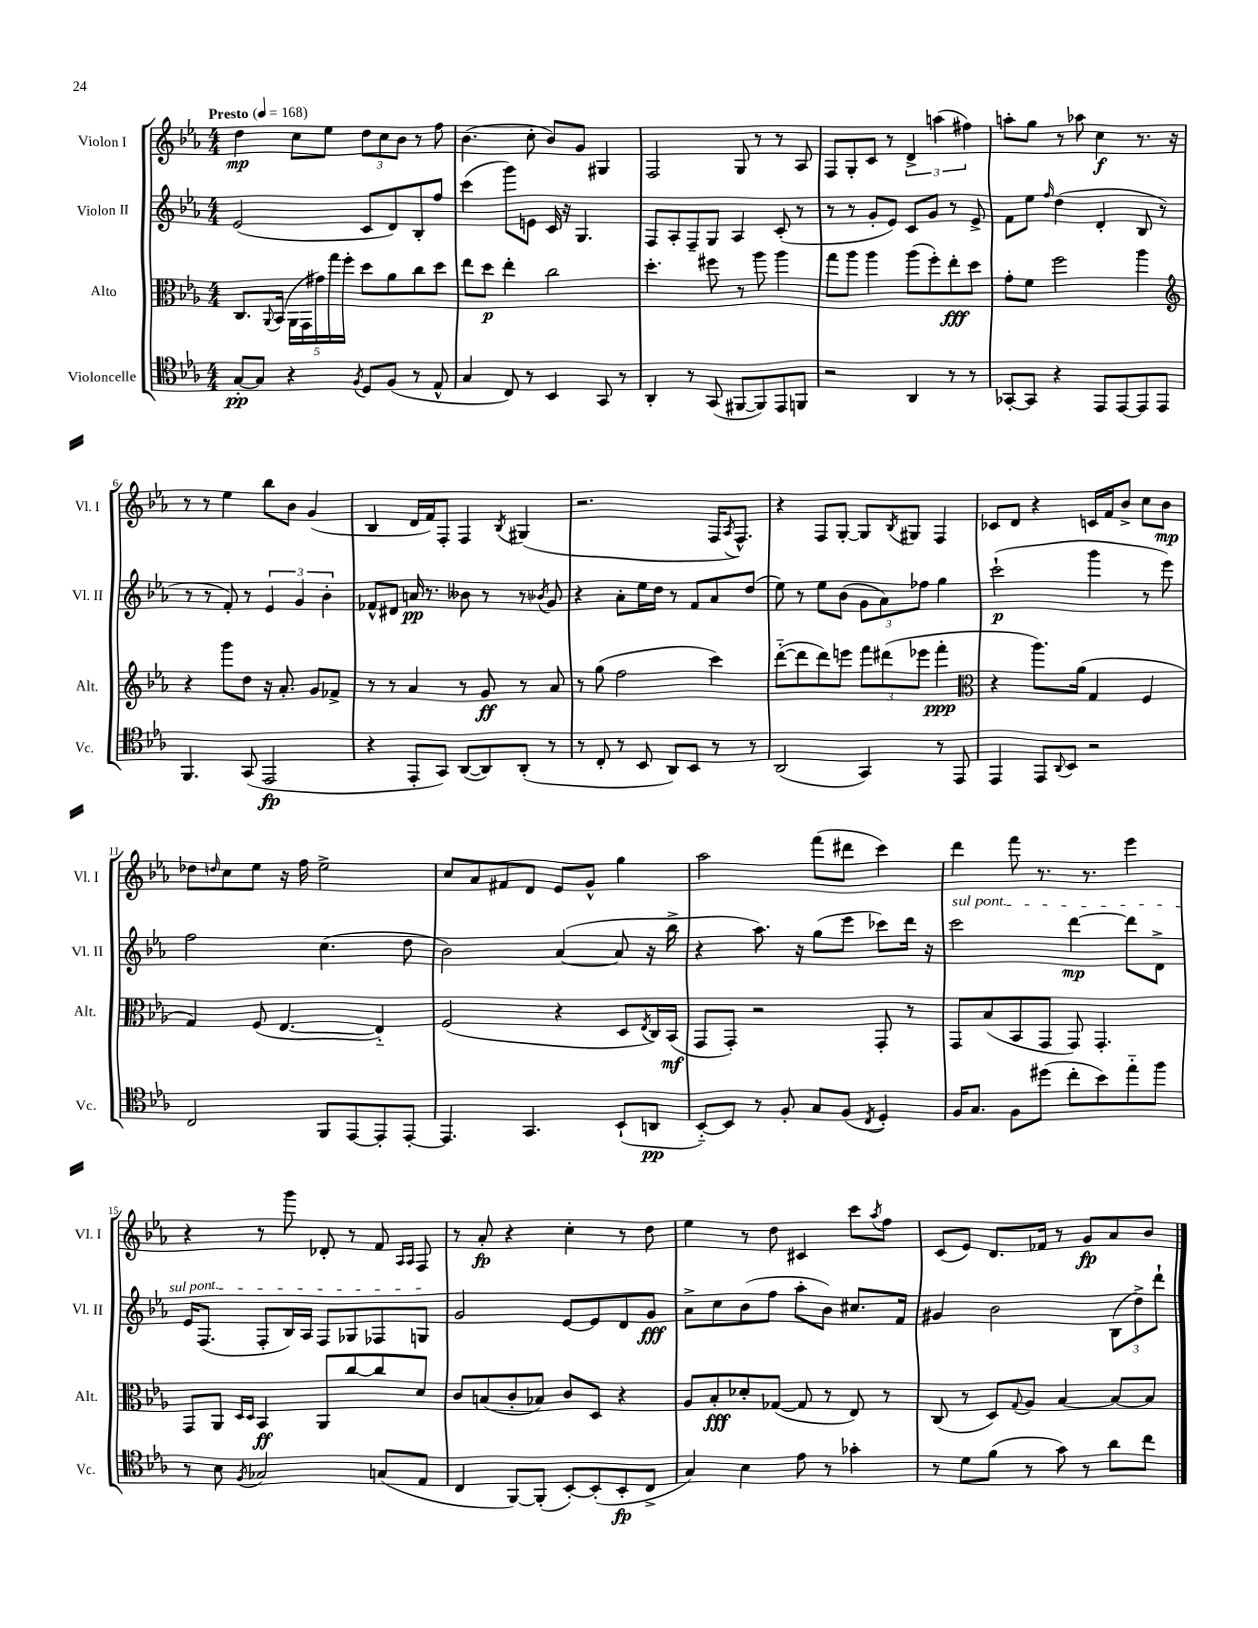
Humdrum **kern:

**kern	**dynam	**kern	**dynam	**kern	**dynam	**kern	**dynam
*part4	*part4	*part3	*part3	*part2	*part2	*part1	*part1
*staff4	*staff4	*staff3	*staff3	*staff2	*staff2	*staff1	*staff1
*I"Violoncelle	*	*I"Alto	*	*I"Violon II	*	*I"Violon I	*
*I'Vc.	*	*I'Alt.	*	*I'Vl. II	*	*I'Vl. I	*
*clefC4	*	*clefC3	*	*clefG2	*	*clefG2	*
*k[b-e-a-]	*	*k[b-e-a-]	*	*k[b-e-a-]	*	*k[b-e-a-]	*
*M4/4	*	*M4/4	*	*M4/4	*	*M4/4	*
*MM168	*	*MM168	*	*MM168	*	*MM168	*
=1	=1	=1	=1	=1	=1	=1	=1
!	!	!	!	!	!	!LO:TX:a:B:t=Presto	!
[8G'/L	pp	8.C/L	.	(2e-/	.	4dd\	mp
8G/J]	.	.	.	.	.	.	.
.	.	8qqAA-/	.	.	.	.	.
.	.	(16BB-/Jk	.	.	.	.	.
4r	.	20AA-\LL	.	.	.	8cc\L	.
.	.	20GG\	.	.	.	.	.
.	.	20g#X\)	.	.	.	.	.
.	.	.	.	.	.	8ee-\J	.
.	.	20gg\	.	.	.	.	.
.	.	20ff'\JJ	.	.	.	.	.
8qF/	.	.	.	.	.	.	.
8D/L	.	8dd\L	.	8c/L	.	12dd\L	.
.	.	.	.	.	.	12cc\	.
(8F/J	.	8a-\	.	8d/)	.	.	.
.	.	.	.	.	.	12b-\J	.
8r	.	8cc\	.	8B-'/	.	8r	.
8E-^^/	.	8dd\J	.	8ff/J	.	8ff\	.
=2	=2	=2	=2	=2	=2	=2	=2
4G/	.	8ee-\L	.	(4ccc\	.	(4.b-\	.
.	.	8dd\J	p	.	.	.	.
8C/)	.	4ee-'\	.	8ggg\L)	.	.	.
8r	.	.	.	8en\J	.	8cc'\	.
4BB-/	.	2cc\	.	16c/	.	8b-/L)	.
.	.	.	.	16r	.	.	.
.	.	.	.	4.G/	.	8g/J	.
8GG/	.	.	.	.	.	4G#X/	.
8r	.	.	.	.	.	.	.
=3	=3	=3	=3	=3	=3	=3	=3
4AA-'/	.	4.dd'\	.	8F/L	.	2F/	.
.	.	.	.	8A-'/	.	.	.
8r	.	.	.	8F~/	.	.	.
(8GG/	.	8ff#X\	.	8G/J	.	.	.
[8FF#X/L	.	8r	.	4A-/	.	8G/	.
8FF#/])	.	8aa-\	.	.	.	8r	.
8EE-/	.	4aa-\	.	(8c'/	.	8r	.
8FFn/J	.	.	.	8r	.	8A-/	.
=4	=4	=4	=4	=4	=4	=4	=4
2r	.	8gg\L	.	8r	.	8F/L	.
.	.	8aa-\J	.	8r	.	8G'/	.
.	.	4aa-\	.	8g'/L	.	8c/J	.
.	.	.	.	8e-/J)	.	8r	.
4AA-/	.	(8aa-\L	.	8c/L	.	6d^/	.
.	.	8ff'\)	.	8g/J	.	.	.
.	.	.	.	.	.	(6aan\	.
8r	.	8ee-'\	fff	8r	.	.	.
.	.	.	.	.	.	6ff#X\)	.
8r	.	8dd\J	.	8e-^/	.	.	.
=5	=5	=5	=5	=5	=5	=5	=5
[8GG-X'/L	.	8g'\L	.	8f\L	.	8aan'\L	.
8GG-/J]	.	8f\J	.	8ee-\J	.	8gg\J	.
.	.	.	.	16qqff/	.	.	.
4r	.	2ff\	.	(4dd\	.	8r	.
.	.	.	.	.	.	8aa-X\	.
8EE-/L	.	.	.	4d'/	.	4cc\	f
[8EE-/	.	.	.	.	.	.	.
8EE-/]	.	4aa-\	.	8B-/	.	8.r	.
8EE-/J	.	.	.	8r	.	.	.
.	.	.	.	.	.	16r	.
!!LO:LB:g=z
=6	=6	=6	=6	=6	=6	=6	=6
*	*	*clefG2	*	*	*	*	*
4.FF/	.	4r	.	8r	.	8r	.
.	.	.	.	8r	.	8r	.
.	.	8ggg\L	.	8f'/)	.	4ee-\	.
(8GG/	.	8dd\J	.	8r	.	.	.
2EE-/	fp	16r	.	6e-/	.	8bb-\L	.
.	.	8.a-'/	.	.	.	.	.
.	.	.	.	.	.	8b-\J	.
.	.	.	.	6g/	.	.	.
.	.	8g/L	.	.	.	(4g/	.
.	.	.	.	6b-'\	.	.	.
.	.	8f-X^/J	.	.	.	.	.
=7	=7	=7	=7	=7	=7	=7	=7
4r	.	8r	.	8f-X^^/L	.	4B-/	.
.	.	8r	.	8d#X/J	.	.	.
8EE-'/L	.	4a-/	.	16an/	pp	16d/LL	.
.	.	.	.	8.r	.	16f/J)	.
8GG/J)	.	.	.	.	.	8F'/J	.
([8AA-/L	.	8r	.	8b--X\	.	4F/	.
8AA-/])	.	8g/	ff	8r	.	.	.
.	.	.	.	.	.	8qB-/	.
(8AA-'/J	.	8r	.	8r	.	(4G#X/	.
.	.	.	.	8qb-X/	.	.	.
8r	.	8a-/	.	8g/	.	.	.
=8	=8	=8	=8	=8	=8	=8	=8
8r	.	8r	.	4r	.	2.r	.
8C'/	.	(8gg\	.	.	.	.	.
8r	.	2ff\	.	8a-'\L	.	.	.
8BB-/	.	.	.	16ee-\L	.	.	.
.	.	.	.	16dd\JJ	.	.	.
8AA-/L)	.	.	.	8r	.	.	.
8BB-/J	.	.	.	8f/L	.	.	.
8r	.	4ccc\)	.	8a-/	.	16F/KL	.
.	.	.	.	.	.	8qA-/	.
.	.	.	.	.	.	8.F^^/J)	.
8r	.	.	.	(8dd/J	.	.	.
=9	=9	=9	=9	=9	=9	=9	=9
(2AA-/	.	([8ddd\L	.	8ee-\)	.	4r	.
.	.	8ddd\]	.	8r	.	.	.
.	.	8ddd\)	.	8ee-\L	.	8F/L	.
.	.	8eeen\J	.	(8b-\J	.	[8G'/J	.
4GG/)	.	12fff\L	.	12g\L	.	8G/L]	.
.	.	(12ddd#X\	.	12a-\)	.	.	.
.	.	.	.	.	.	8qB-/	.
.	.	.	.	.	.	8G#X/J	.
.	.	12eee-X\J	.	12ff-X\J	.	.	.
8r	.	4fff'\	ppp	4gg\	.	4F/	.
8EE-/	.	.	.	.	.	.	.
=10	=10	=10	=10	=10	=10	=10	=10
*	*	*clefC3	*	*	*	*	*
4EE-/	.	4r	.	(2ccc`\	p	8c-X/L	.
.	.	.	.	.	.	8d/J	.
8EE-/L	.	8.aa-\L)	.	.	.	4r	.
8qqAA-/	.	.	.	.	.	.	.
8BB-/J	.	.	.	.	.	.	.
.	.	(16a-\Jk	.	.	.	.	.
2r	.	4G/	.	4ggg\	.	16cn/LL	.
.	.	.	.	.	.	16f/J	.
.	.	.	.	.	.	8b-^/J	.
.	.	4F/	.	8r	.	8cc\L	.
.	.	.	.	8eee-\)	.	8b-\J	mp
!!LO:LB:g=z
=11	=11	=11	=11	=11	=11	=11	=11
2C/	.	4G/)	.	2ff\	.	8dd-X\L	.
.	.	.	.	.	.	16qqddn/	.
.	.	.	.	.	.	8cc\	.
.	.	(8F/	.	.	.	8ee-\J	.
.	.	[4.E-/	.	.	.	16r	.
.	.	.	.	.	.	16ff\	.
8FF/L	.	.	.	(4.cc\	.	2ee-^\	.
[8EE-/	.	.	.	.	.	.	.
8EE-'/]	.	4E-/])	.	.	.	.	.
[8EE-'/J	.	.	.	8dd\	.	.	.
=12	=12	=12	=12	=12	=12	=12	=12
4.EE-/]	.	(2F/	.	2b-\)	.	8cc/L	.
.	.	.	.	.	.	8a-/	.
.	.	.	.	.	.	8f#X/	.
4.GG/	.	.	.	.	.	8d/J	.
.	.	4r	.	([4a-/	.	8e-/L	.
.	.	.	.	.	.	8g^^/J	.
(8BB-`/L	.	8D/L	.	8a-/]	.	4gg\	.
.	.	8qE-/	.	.	.	.	.
8AAn/J	pp	16C/L)	.	16r	.	.	.
.	.	(16BB-/JJ	mf	16bb-^\	.	.	.
=13	=13	=13	=13	=13	=13	=13	=13
[8BB-/L)	.	8GG/L	.	4r	.	2aa-\	.
8BB-/J]	.	8GG'/J)	.	.	.	.	.
8r	.	2r	.	8.aa-\)	.	.	.
8F'/	.	.	.	.	.	.	.
.	.	.	.	16r	.	.	.
8G/L	.	.	.	(8gg\L	.	(8fff\L	.
(8F/J	.	.	.	8eee-\J	.	8ddd#X\J	.
8qC/	.	.	.	.	.	.	.
4D'/)	.	8GG'/	.	8ccc-X\L)	.	4ccc\)	.
.	.	8r	.	16ddd\Jk	.	.	.
.	.	.	.	16r	.	.	.
=14	=14	=14	=14	=14	=14	=14	=14
!	!	!	!	!LO:TX:a:i:t=sul pont.	!	!	!
16F/KL	.	8GG/L	.	2ccc\	.	4ddd\	.
8.G/J	.	.	.	.	.	.	.
.	.	(8B-/	.	.	.	.	.
8F\L	.	8BB-/	.	.	.	8fff\	.
(8dd#X\J	.	8GG/J	.	.	.	8.r	.
8cc'\L	.	8GG/)	.	[4ddd\	mp	.	.
.	.	.	.	.	.	8.r	.
8b-\)	.	4.GG'/	.	.	.	.	.
8ee-\	.	.	.	8ddd\L]	.	4eee-\	.
8ff\J	.	.	.	8d^\J	.	.	.
!!LO:LB:g=z
=15	=15	=15	=15	=15	=15	=15	=15
8r	.	8GG/L	.	16e-/KL	.	4r	.
.	.	.	.	(8.F/J	.	.	.
8B-\	.	8AA-/J	.	.	.	.	.
.	.	16qqD/LL	.	.	.	.	.
8qF/	.	16qqD/JJ	.	.	.	.	.
2G-X/	.	4BB-/	ff	8F'/L	.	8r	.
.	.	.	.	16B-/L)	.	8ggg\	.
.	.	.	.	16A-/JJ	.	.	.
.	.	8AA-/L	.	8F/L	.	8d-X'/	.
.	.	[8cc/	.	8G-X/	.	8r	.
(8Gn/L	.	8cc/]	.	8F-X/	.	8f/	.
.	.	.	.	.	.	16qqA-/LL	.
.	.	.	.	.	.	16qqA-/JJ	.
8E-/J	.	8d/J	.	8Gn/J	.	8F/	.
=16	=16	=16	=16	=16	=16	=16	=16
4C/	.	8c/L	.	2g/	.	8r	.
.	.	(8Bn/	.	.	.	8a-'/	fp
[8FF/L)	.	8c'/	.	.	.	4r	.
(8FF'/J]	.	8B-X/J)	.	.	.	.	.
[8BB-'/L)	.	8c/L	.	[8e-/L	.	4cc'\	.
(8BB-'/]	.	8D/J	.	8e-/]	.	.	.
8BB-'/	fp	4r	.	8d/	.	8r	.
8C^/J	.	.	.	8g/J	fff	8dd\	.
=17	=17	=17	=17	=17	=17	=17	=17
4G/)	.	8A-/L	.	8a-^\L	.	4ee-\	.
.	.	8B-'/	fff	8cc\	.	.	.
4B-\	.	8d-X'/	.	(8b-\	.	8r	.
.	.	([8G-X/J	.	8ff\J	.	8dd\	.
8e-\	.	8G-/]	.	8aa-'\L	.	4c#X/	.
8r	.	8r	.	8b-\J)	.	.	.
4g-X'\	.	8E-/)	.	8.cc#X/L	.	8ccc\L	.
.	.	.	.	.	.	8qaa-/	.
.	.	8r	.	.	.	8ff\J	.
.	.	.	.	16f/Jk	.	.	.
=18	=18	=18	=18	=18	=18	=18	=18
8r	.	(8C/	.	4g#X/	.	(8c/L	.
8d\L	.	8r	.	.	.	8e-/J)	.
(8f\J	.	8D/L)	.	2b-\	.	8.d/L	.
.	.	8qqG/	.	.	.	.	.
8r	.	8A-/J	.	.	.	.	.
.	.	.	.	.	.	16f-X/Jk	.
8g\)	.	[4B-/	.	.	.	8r	.
8r	.	.	.	.	.	8g/L	fp
8a-\L	.	8B-/L_	.	(12B-\L	.	8a-/	.
.	.	.	.	12dd^\)	.	.	.
8cc\J	.	8B-/J]	.	.	.	8b-/J	.
.	.	.	.	12ddd`\J	.	.	.
==	==	==	==	==	==	==	==
*-	*-	*-	*-	*-	*-	*-	*-
